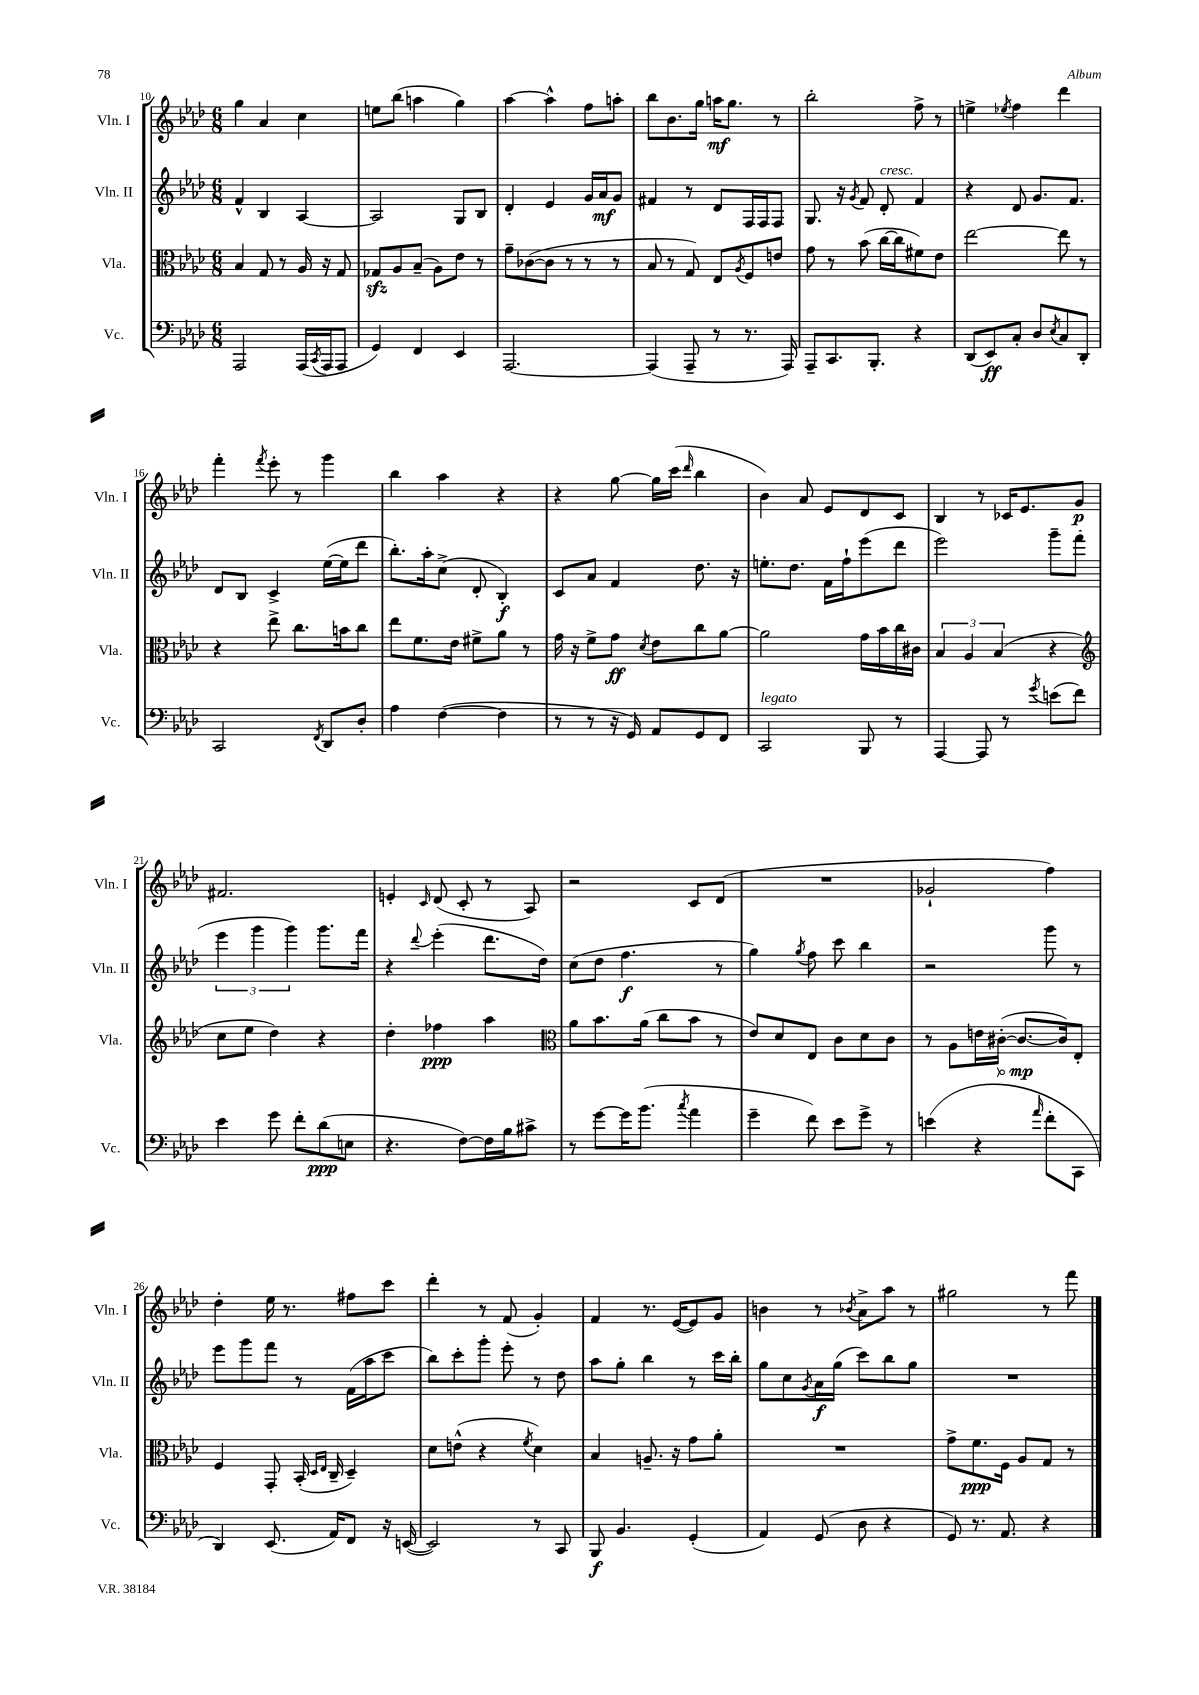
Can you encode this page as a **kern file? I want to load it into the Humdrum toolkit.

**kern	**kern	**kern	**kern
*staff4	*staff3	*staff2	*staff1
*clefF4	*clefC3	*clefG2	*clefG2
*k[b-e-a-d-]	*k[b-e-a-d-]	*k[b-e-a-d-]	*k[b-e-a-d-]
*M6/8	*M6/8	*M6/8	*M6/8
2AAA-	4B-	4f^^	4gg
.	8G	4B-	4a-
.	8r	.	.
(16AAA-	16A-	[4A-	4cc
8qCC	.	.	.
16AAA-	16r	.	.
8AAA-	8G	.	.
=	=	=	=
4GG)	8G-	2A-]	8ee
.	8A-	.	(8bb-
4FF	(8B-~	.	4aa
.	8A-)	.	.
4EE-	8e-	8G	4gg)
.	8r	8B-	.
=	=	=	=
[2.AAA-	8g~	4d-'	[4aa-
.	([8c-	.	.
.	8c-]	4e-	4aa-^^]
.	8r	.	.
.	8r	16g	8ff
.	.	16a-	.
.	8r	8g	8aa'
=	=	=	=
(4AAA-]	8B-	4f#	8bb-
.	8r	.	8.b-
8AAA-~	8G)	8r	.
.	.	.	16gg
8r	8E-	8d-	16aa
.	.	.	8.gg
.	8qA-	.	.
8.r	8F	16F	.
.	.	16F	.
.	8e	8F	8r
16AAA-)	.	.	.
=	=	=	=
8AAA-~	8g	8.G	2bb-'
8.CC	8r	.	.
.	.	16r	.
.	.	8qg	.
.	(8b-	8f	.
8.BBB-'	.	.	.
.	[16cc	8d-'	.
.	16cc]	.	.
4r	8f#)	4f	8ff^
.	8e-	.	8r
=	=	=	=
(8DD-	[2ee-	4r	4ee^
8EE-)	.	.	.
.	.	.	8qee-
8C'	.	8d-	4ff
8D-	.	8.g	.
8qE-	.	.	.
8C	8ee-]	.	4ddd-
.	.	8.f	.
8DD-'	8r	.	.
=	=	=	=
2CC	4r	8d-	4fff'
.	.	8B-	.
.	.	.	8qfff
.	8ee-^	4c^	8eee-'
.	8.cc	.	8r
8qFF	.	.	.
8DD-	.	([16ee-	4ggg
.	16b	16ee-]	.
8D-'	8cc	8ddd-	.
=	=	=	=
4A-	8ee-	8.bb-')	4bb-
.	8.f	.	.
.	.	16aa-'	.
([4F	.	(8cc^	4aa-
.	16e-	.	.
.	8f#^	8d-'	.
4F]	8a-	4B-')	4r
.	8r	.	.
=	=	=	=
8r	16g	8c	4r
.	16r	.	.
8r	8f^	8a-	.
16r	8g	4f	[8gg
16GG)	.	.	.
.	8qd-	.	.
8AA-	8e-	.	16gg]
.	.	.	(16ccc
.	.	.	16qqddd-
8GG	8cc	8.dd-	4bb-
8FF	[8a-	.	.
.	.	16r	.
=	=	=	=
2CC	2a-]	8.ee'	4b-)
.	.	8.dd-	.
.	.	.	8a-
.	.	16f	8e-
.	.	16ff`	.
8BBB-	16g	(8eee-	8d-
.	16b-	.	.
8r	16cc	8ddd-	8c
.	16c#	.	.
=	=	=	=
[4AAA-	6B-	2eee-)	4B-
.	6A-	.	.
8AAA-]	.	.	8r
.	(6B-	.	.
8r	.	.	16c-
.	.	.	8.e-
8qg	.	.	.
(8e	4r	8ggg~	.
8f)	.	(8fff	8g
=	=	=	=
*	*clefG2	*	*
4e-	8cc	6eee-	2.f#
.	8ee-	.	.
.	.	6ggg	.
8g	4dd-)	.	.
.	.	6ggg)	.
8f'	.	.	.
(8d-	4r	8.ggg	.
8E	.	.	.
.	.	16fff	.
=	=	=	=
4.r	4dd-'	4r	4e'
.	.	8qqddd-	16qqc
.	4ff-	(4eee-'	(8d-
[8F)	.	.	8c'
16F]	4aa-	8.ddd-	8r
16B-	.	.	.
8c#^	.	.	8A-)
.	.	16dd-)	.
=	=	=	=
*	*clefC3	*	*
8r	8a-	(8cc	2r
[8g	8.b-	8dd-	.
16g]	.	4.ff	.
(8.b-	(16a-	.	.
.	8cc	.	.
8qcc	.	.	.
4a-	8b-	.	8c
.	8r	8r	(8d-
=	=	=	=
4g~	8e-)	4gg)	2.r
.	8d-	.	.
.	.	8qgg	.
8f)	8E-	8ff	.
8e-	8c	8ccc	.
8g^	8d-	4bb-	.
8r	8c	.	.
=	=	=	=
(4e	8r	2r	2g-`
.	8A-	.	.
4r	16e	.	.
.	([16c#'	.	.
.	8.c#_	.	.
16qqa-	.	.	.
8f'	.	8ggg	4ff)
.	16c#])	.	.
8CC	8E-'	8r	.
=	=	=	=
4DD-)	4F	8eee-	4dd-'
.	.	8ggg	.
(8.EE-	8GG'	8fff	16ee-
.	.	.	8.r
.	(16BB-'	8r	.
.	16qqD-	.	.
.	16qqE-	.	.
16AA-)	16C~	.	.
8FF	4D-~)	(16f	8ff#
.	.	16aa-	.
16r	.	8ccc	8ccc
([16EE	.	.	.
=	=	=	=
2EE])	8d-	8bb-)	4ddd-'
.	(8e^^	8ccc'	.
.	4r	8ggg'	8r
.	.	8eee-'	(8f
.	8qf	.	.
8r	4d-)	8r	4g')
8CC	.	8dd-	.
=	=	=	=
8BBB-	4B-	8aa-	4f
4.BB-	.	8gg'	.
.	8.A~	4bb-	8.r
.	16r	.	([16e-
(4GG'	8g	8r	8e-])
.	8a-'	16ccc	8g
.	.	16bb-'	.
=	=	=	=
4AA-)	2.r	8gg	4b
.	.	8cc	.
.	.	8qg	.
(8GG	.	16a-	8r
.	.	(16gg	.
.	.	.	8qb-
8D-	.	8ccc)	8a-^
4r	.	8bb-	8aa-
.	.	8gg	8r
=	=	=	=
8GG)	8g^	2.r	2gg#
8.r	8.f	.	.
8.AA-	16F	.	.
.	8A-	.	.
4r	8G	.	8r
.	8r	.	8fff
==	==	==	==
*-	*-	*-	*-
